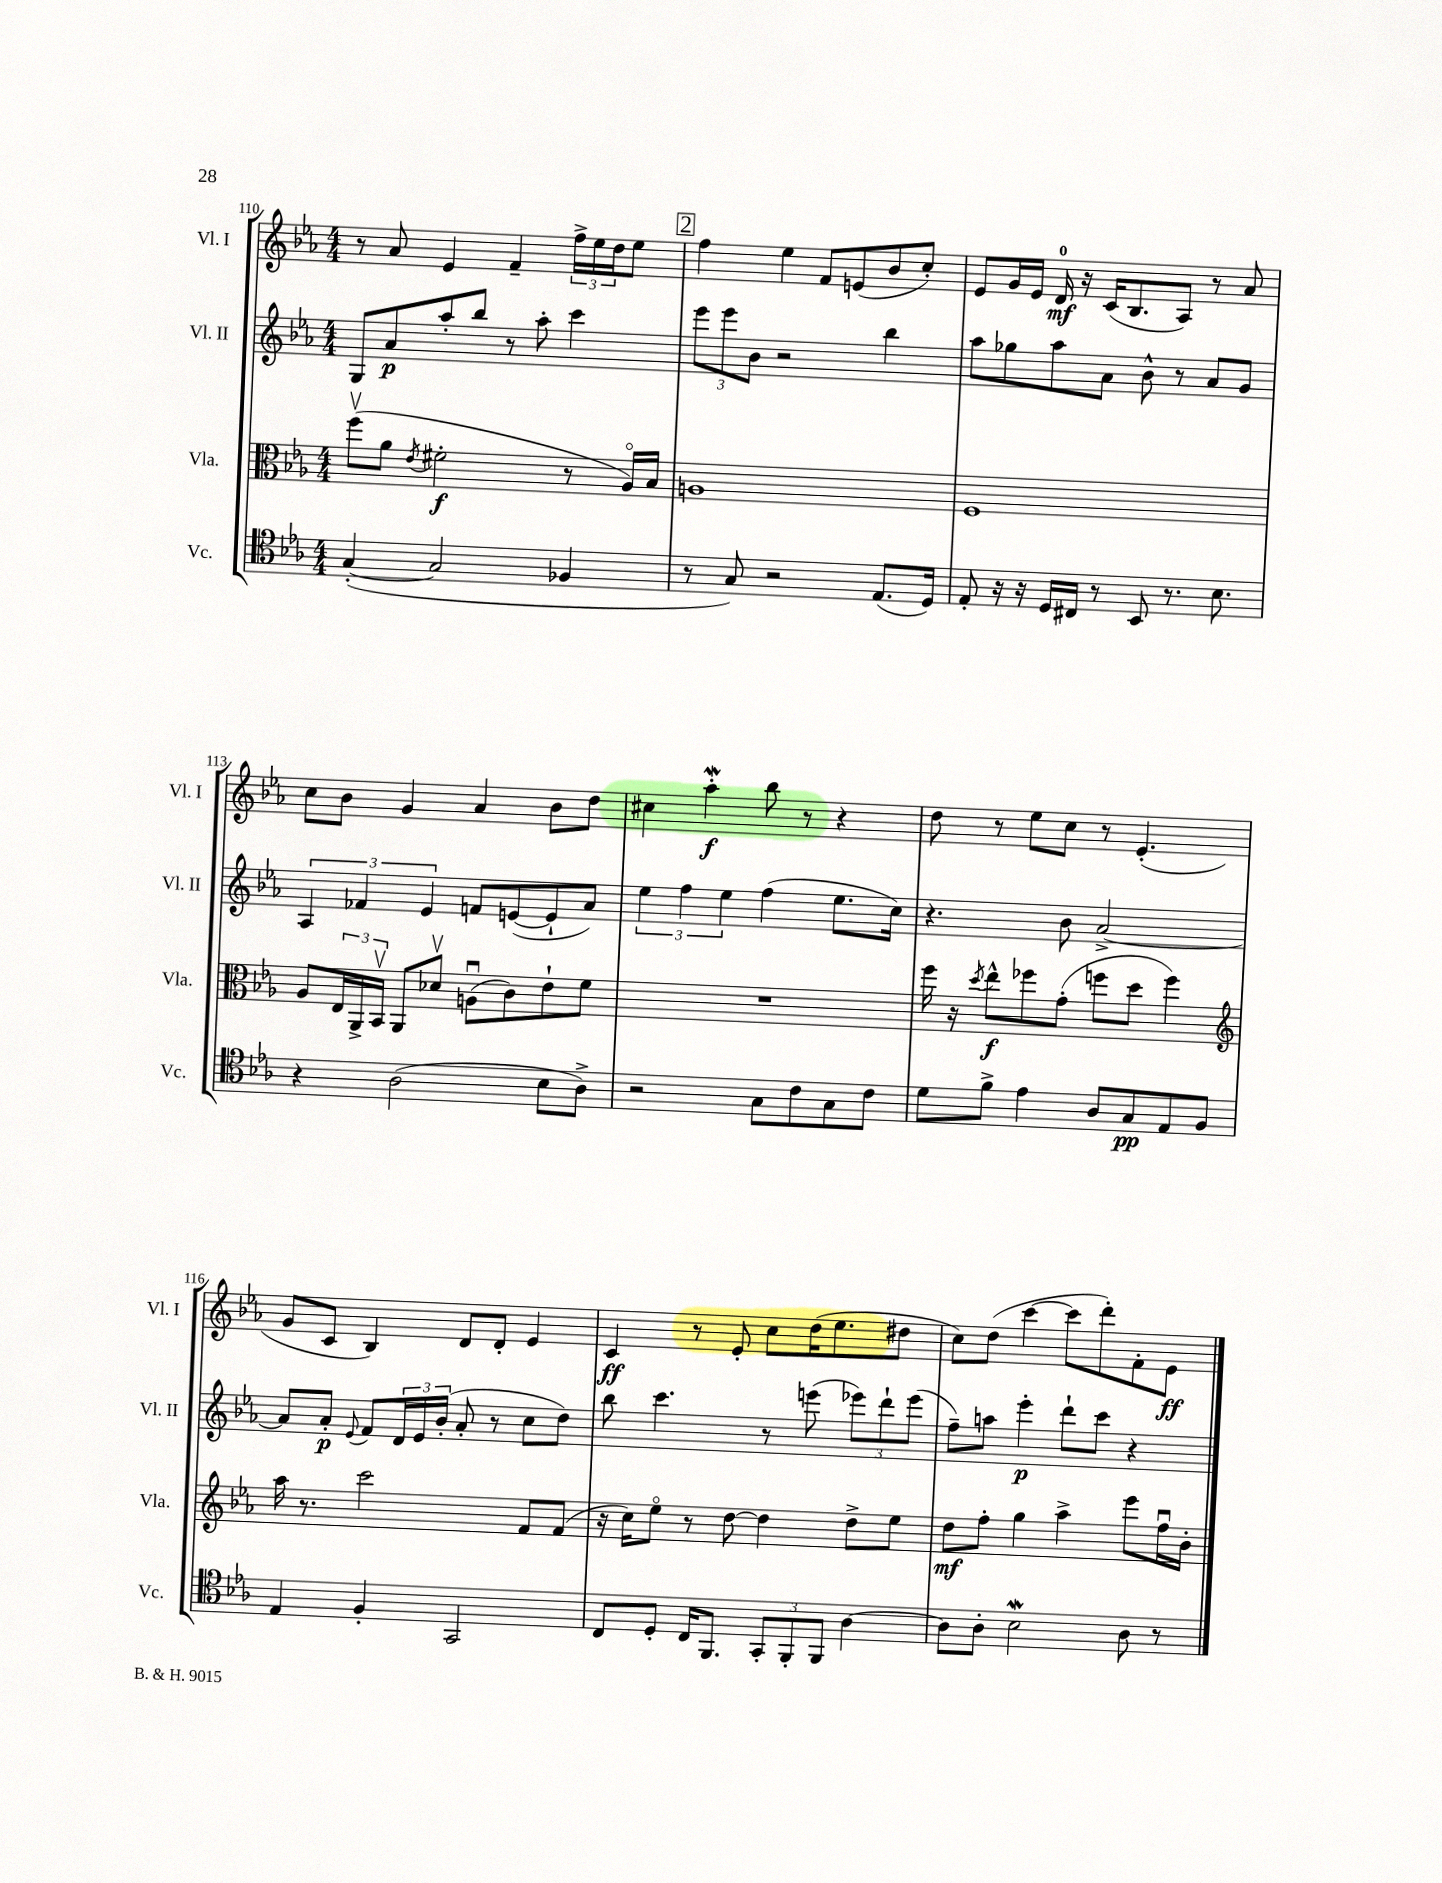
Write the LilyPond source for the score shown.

<<
\new StaffGroup <<
\new Staff = "s0" \with { instrumentName = "Vl. I" shortInstrumentName = "Vl. I" } {
    \clef treble \key ees \major \numericTimeSignature \time 4/4
    r8 aes'8 ees'4 f'4-- \tuplet 3/2 { f''16-> ees''16 d''16 } ees''8 |
    \mark \markup { \box "2" } f''4 ees''4 f'8 e'8( bes'8 c''8-.) |
    ees'8 g'16 ees'16 d'16-0\mf r16 c'16( bes8. aes8) r8 aes'8 |
    c''8 bes'8 g'4 aes'4 bes'8 d''8 |
    cis''4 aes''4-.\mordent\f bes''8 r8 r4 |
    d''8 r8 ees''8 c''8 r8 ees'4.-.( |
    g'8 c'8 bes4) d'8 d'8-. ees'4 |
    c'4\ff r8 ees'8-. c''8 d''16( ees''8. dis''8 |
    c''8) d''8( c'''4~ c'''8 d'''8-.) f'8-. ees'8\ff \bar "|." |
}
\new Staff = "s1" \with { instrumentName = "Vl. II" shortInstrumentName = "Vl. II" } {
    \clef treble \key ees \major \numericTimeSignature \time 4/4
    g8 aes'8\p aes''8-. bes''8 r8 aes''8-. c'''4 |
    \mark \markup { \box "2" } \tuplet 3/2 { ees'''8 ees'''8 bes'8 } r2 bes''4 |
    aes''8 ges''8 aes''8 aes'8 bes'8-^ r8 aes'8 g'8 |
    \tuplet 3/2 { aes4 fes'4 ees'4 } f'8 e'8~( e'8-! aes'8) |
    \tuplet 3/2 { ees''4 f''4 ees''4 } f''4( ees''8. c''16) |
    r4. bes'8 aes'2~-> |
    aes'8 aes'8-.\p \appoggiatura { ees'8 } f'8 \tuplet 3/2 { d'16 ees'16 bes'16-.( } aes'8-. r8 c''8 d''8) |
    bes''8 c'''4. r8 e'''8( \tuplet 3/2 { ees'''8) d'''8-! ees'''8( } |
    f''8--) a''8 ees'''4-.\p d'''8-! c'''8 r4 \bar "|." |
}
\new Staff = "s2" \with { instrumentName = "Vla." shortInstrumentName = "Vla." } {
    \clef alto \key ees \major \numericTimeSignature \time 4/4
    f''8\upbow( aes'8 \acciaccatura { ees'8 } fis'2-.\f r8 aes16\flageolet) bes16 |
    \mark \markup { \box "2" } a1 |
    f1 |
    aes8 \tuplet 3/2 { ees16 aes,16-> bes,16\upbow } aes,8 des'8\upbow a8\downbow( c'8) ees'8-! f'8 |
    R1 |
    f''16 r16 \acciaccatura { d''8 } ees''8-^\f fes''8 g'8-.( f''8 d''8 f''4) |
    \clef treble aes''16 r8. c'''2 f'8 f'8( |
    r16 c''16) ees''8\flageolet r8 d''8~ d''4 d''8-> ees''8 |
    d''8\mf f''8-. g''4 aes''4-> ees'''8 f''16\downbow bes'16-. \bar "|." |
}
\new Staff = "s3" \with { instrumentName = "Vc." shortInstrumentName = "Vc." } {
    \clef tenor \key ees \major \numericTimeSignature \time 4/4
    g4~-.( g2 fes4 |
    \mark \markup { \box "2" } r8 g8) r2 ees8.( d16) |
    ees8-. r16 r16 d16 cis16 r8 bes,8 r8. bes8. |
    r4 aes2( bes8 aes8->) |
    r2 g8 c'8 g8 c'8 |
    d'8 f'8-> ees'4 aes8 g8\pp ees8 f8 |
    ees4 f4-. g,2 |
    c8 d8-. c16 f,8. \tuplet 3/2 { g,8-. f,8-. f,8 } aes4~ |
    aes8 aes8-. bes2\mordent aes8 r8 \bar "|." |
}
>>
>>
\layout { \context { \Score currentBarNumber = #110 } }
